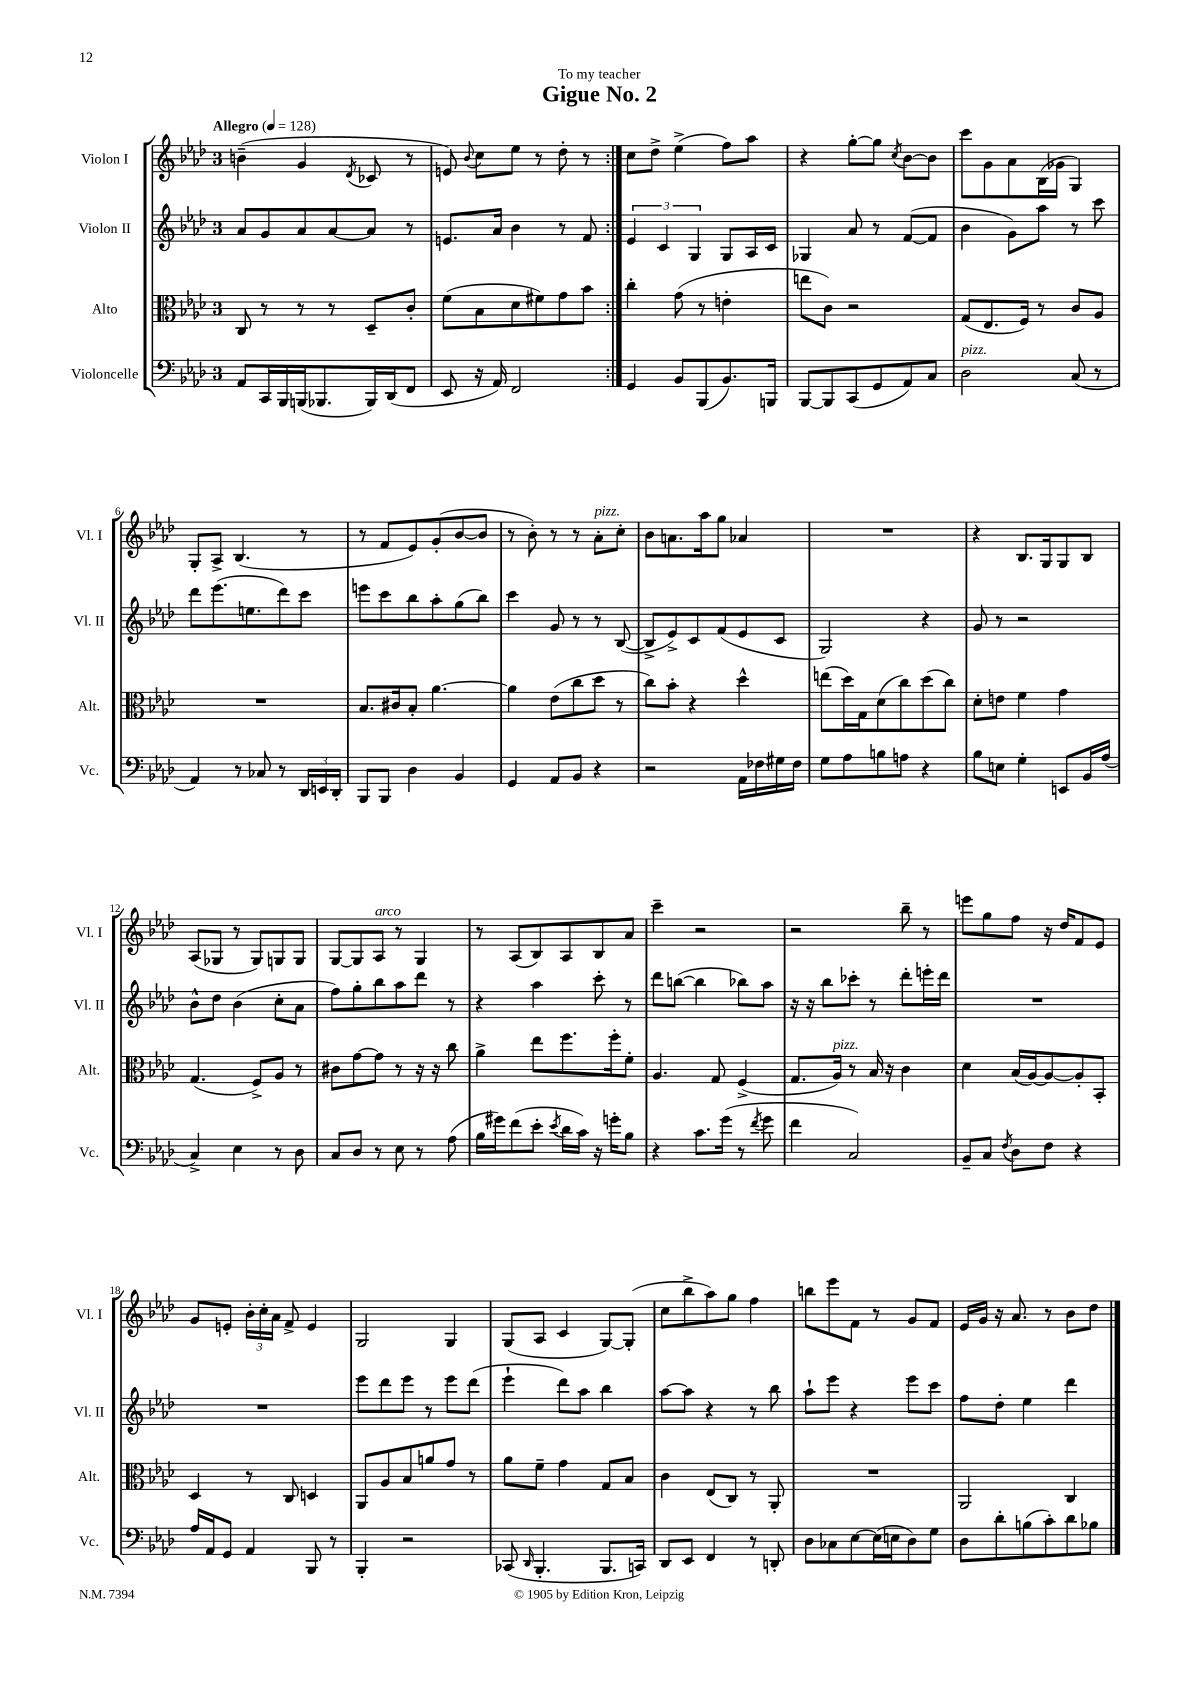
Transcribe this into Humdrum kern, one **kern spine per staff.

**kern	**kern	**kern	**kern
*part4	*part3	*part2	*part1
*staff4	*staff3	*staff2	*staff1
*I"Violoncelle	*I"Alto	*I"Violon II	*I"Violon I
*I'Vc.	*I'Alt.	*I'Vl. II	*I'Vl. I
*clefF4	*clefC3	*clefG2	*clefG2
*k[b-e-a-d-]	*k[b-e-a-d-]	*k[b-e-a-d-]	*k[b-e-a-d-]
*M3/4	*M3/4	*M3/4	*M3/4
*MM128	*MM128	*MM128	*MM128
=1	=1	=1	=1
!	!	!	!LO:TX:a:B:t=Allegro
8AA-/L	8C/	8a-/L	(4bn~\
16CC/L	8r	8g/	.
16BBB-/	.	.	.
(16BBBn/J	8r	8a-/	4g/
8.BBB-X/	.	.	.
.	8r	[8a-/	.
.	.	.	8qd-/
16BBB-/L)	8D-~/L	8a-/J]	8c-X/
(16DD-/J	.	.	.
8FF/J	8c'/J	8r	8r
=2	=2	=2	=2
8EE-/	(8f\L	8.en/L	8en/)
.	.	.	8qqb-/
16r	8B-\	.	8cc\L
16AA-/)	.	16a-/Jk	.
2FF/	8d-\	4b-\	8ee-\J
.	8f#X\)	.	8r
.	8g\	8r	8dd-'\
.	8b-\J	8f/	8r
=3:|!	=3:|!	=3:|!	=3:|!
4GG/	4cc'\	6e-/	8cc\L
.	.	.	8dd-^\J
.	.	6c/	.
8BB-/L	(8g\	.	(4ee-^\
.	.	6G/	.
(8BBB-/	8r	.	.
8.BB-/)	4en'\	8G/L	8ff\L)
.	.	16A-/L	8aa-\J
16BBBn/Jk	.	16c/JJ	.
=4	=4	=4	=4
[8BBB-/L	8een\L	4G-X/	4r
8BBB-/]	8c\J)	.	.
(8CC/	2r	8a-/	[8gg'\L
8GG/	.	8r	8gg\J]
.	.	.	8qcc/
8AA-/)	.	([8f/L	[8b-\L
8C/J	.	8f/J]	8b-\J]
=5	=5	=5	=5
!LO:TX:a:i:t=pizz.	!	!	!
2D-\	(8G/L	4b-\	8ccc\L
.	8.E-/	.	8g\
.	.	8g\L)	8a-\
.	16F/Jk)	.	.
.	8r	8aa-\J	(16B-\L
.	.	.	16g-X\JJ
(8C/	8c/L	8r	4G/)
8r	8A-/J	8ccc\	.
!!LO:LB:g=z
=6	=6	=6	=6
4AA-/)	2.r	8ddd-\L	8G'/L
.	.	(8.eee-\	8A-^/J
8r	.	.	(4.B-/
.	.	8.een\	.
8C-X/	.	.	.
8r	.	8ddd-\)	.
24DD-/LL	.	8ccc\J	8r
24EEn/	.	.	.
24DD-'/JJ	.	.	.
=7	=7	=7	=7
8BBB-/L	8.B-/L	8eeen\L	8r
8BBB-/J	.	8ccc\	8f/L
.	16c#X/k	.	.
4D-\	8B-'/J	8bb-\	8e-/)
.	[4.a-\	8aa-'\	(8g'/
4BB-/	.	(8gg\	[8b-/
.	.	8bb-\J)	8b-/J]
=8	=8	=8	=8
4GG/	4a-\]	4ccc\	8r
.	.	.	8b-'\)
8AA-/L	(8e-\L	8g/	8r
8BB-/J	8cc\	8r	8r
!	!	!	!LO:TX:a:i:t=pizz.
4r	8dd-\J	8r	8a-'\L
.	8r	([8B-/	8cc'\J
=9	=9	=9	=9
2r	8cc\L)	8B-^/L]	8b-\L
.	8b-'\J	8e-^/)	8.an\
.	4r	8c/	.
.	.	.	16aa-\k
.	.	(8f/	8gg\J
16AA-\LL	4dd-^^\	8e-/	4a-X/
16F-X\	.	.	.
16G#X\	.	8c/J	.
16F-\JJ	.	.	.
=10	=10	=10	=10
8G\L	(8een\L	2G/)	2.r
8A-\	16dd-\L)	.	.
.	16G\J	.	.
8Bn\	(8d-\	.	.
8An\J	8cc\)	.	.
4r	(8dd-\	4r	.
.	8cc\J)	.	.
=11	=11	=11	=11
8B-\L	8d-'\L	8g/	4r
8En\J	8en\J	8r	.
4G'\	4f\	2r	8.B-/L
.	.	.	16G/k
8EEn/L	4g\	.	8G/
16BB-/L	.	.	8B-/J
(16A-/JJ	.	.	.
!!LO:LB:g=z
=12	=12	=12	=12
4C^/)	(4.G/	8b-^^\L	(8A-/L
.	.	8dd-\J	8G-X/J
4E-\	.	(4b-\	8r
.	8F^/L)	.	8G-/L)
8r	8A-/J	8cc'\L	8Gn/
8D-\	8r	8a-\J	8G/J
=13	=13	=13	=13
8C/L	8c#X\L	8ff\L)	[8G/L
8D-/J	[8g\	8gg'\	8G/]
!	!	!	!LO:TX:a:i:t=arco
8r	8g\J]	8bb-\	8A-/J
8E-\	8r	8aa-\	8r
8r	16r	8ddd-\J	4G/
.	16r	.	.
(8A-\	8cc\	8r	.
=14	=14	=14	=14
16B-\LL	4a-^\	4r	8r
16g#X\J)	.	.	.
(8f\	.	.	(8A-/L
8e-'\J	8ee-\L	4aa-\	8B-/)
8qe-/	.	.	.
16d-\LL	8.ff\	.	8A-/
16c\JJ)	.	.	.
16r	.	8ccc'\	8B-/
16gn'\KL	16ff'\k	.	.
8B-\J	8f'\J	8r	8a-/J
=15	=15	=15	=15
4r	4.A-/	8ddd-\L	4ccc~\
.	.	([8bbn\J	.
8.c\L	.	4bb\]	2r
.	8G/	.	.
(16g\Jk	.	.	.
8r	(4F^/	8bb-X\L)	.
8qf/	.	.	.
8g\	.	8aa-\J	.
=16	=16	=16	=16
4f\	8.G/L	16r	2r
.	.	16r	.
.	.	8bb-\L	.
!	!LO:TX:a:i:t=pizz.	!	!
.	16A-/Jk)	.	.
2C/)	8r	8ccc-X'\J	.
.	16B-/	8r	.
.	16r	.	.
.	4c\	8ddd-'\L	8bb-~\
.	.	16eeen'\L	8r
.	.	16ddd-\JJ	.
=17	=17	=17	=17
8BB-~/L	4d-\	2.r	8eeen\L
8C/J	.	.	8gg\
8qF/	.	.	.
8D-\L	(16B-/LL	.	8ff\J
.	[16A-/J)	.	.
8F\J	8A-/_	.	16r
.	.	.	16dd-/KL
4r	8A-'/]	.	8f/
.	8BB-'/J	.	8e-/J
!!LO:LB:g=z
=18	=18	=18	=18
16A-/LL	4D-/	2.r	8g/L
16AA-/J	.	.	.
8GG/J	.	.	8en'/J
4AA-/	8r	.	24b-'\LL
.	.	.	24cc'\
.	.	.	24a-\JJ
.	8C/	.	8f^/
8BBB-/	4Dn/	.	4e/
8r	.	.	.
=19	=19	=19	=19
4BBB-'/	8AA-/L	8eee-\L	2G/
.	8A-/	8ddd-\	.
2r	8B-/	8eee-\J	.
.	8an/	8r	.
.	8g/J	8eee-\L	4G/
.	8r	(8ddd-\J	.
=20	=20	=20	=20
(8CC-X/	8a-\L	4eee-`\	(8G/L
16qqDD-/	.	.	.
4.BBB-'/	8f~\J	.	8A-/J
.	4g\	8ddd-\L)	4c/
.	.	8aa-\J	.
8.BBB-/L	8G/L	4bb-\	[8G/L)
.	8B-/J	.	(8G'/J]
16CCn/Jk)	.	.	.
=21	=21	=21	=21
8DD-/L	4c\	[8aa-\L	8cc\L
8EE-/J	.	8aa-\J]	8bb-^\
4FF/	(8E-/L	4r	8aa-\)
.	8C/J)	.	8gg\J
8r	8r	8r	4ff\
8DDn'/	8AA-'/	8bb-\	.
=22	=22	=22	=22
8D-\L	2.r	8aa-`\L	8bbn\L
8C-X\	.	8eee-\J	8eee-\
[8E-\	.	4r	8f\J
(16E-\L]	.	.	8r
16En\J	.	.	.
8D-\)	.	8eee-\L	8g/L
8G\J	.	8ccc\J	8f/J
=23	=23	=23	=23
8D-\L	2AA-/	8ff\L	16e-/LL
.	.	.	16g/JJ
8d-'\	.	8dd-'\J	16r
.	.	.	8.a-/
(8Bn\	.	4ee-\	.
8c'\)	.	.	8r
8d-\	4C/	4ddd-\	8b-\L
8B-X\J	.	.	8dd-\J
==	==	==	==
*-	*-	*-	*-
